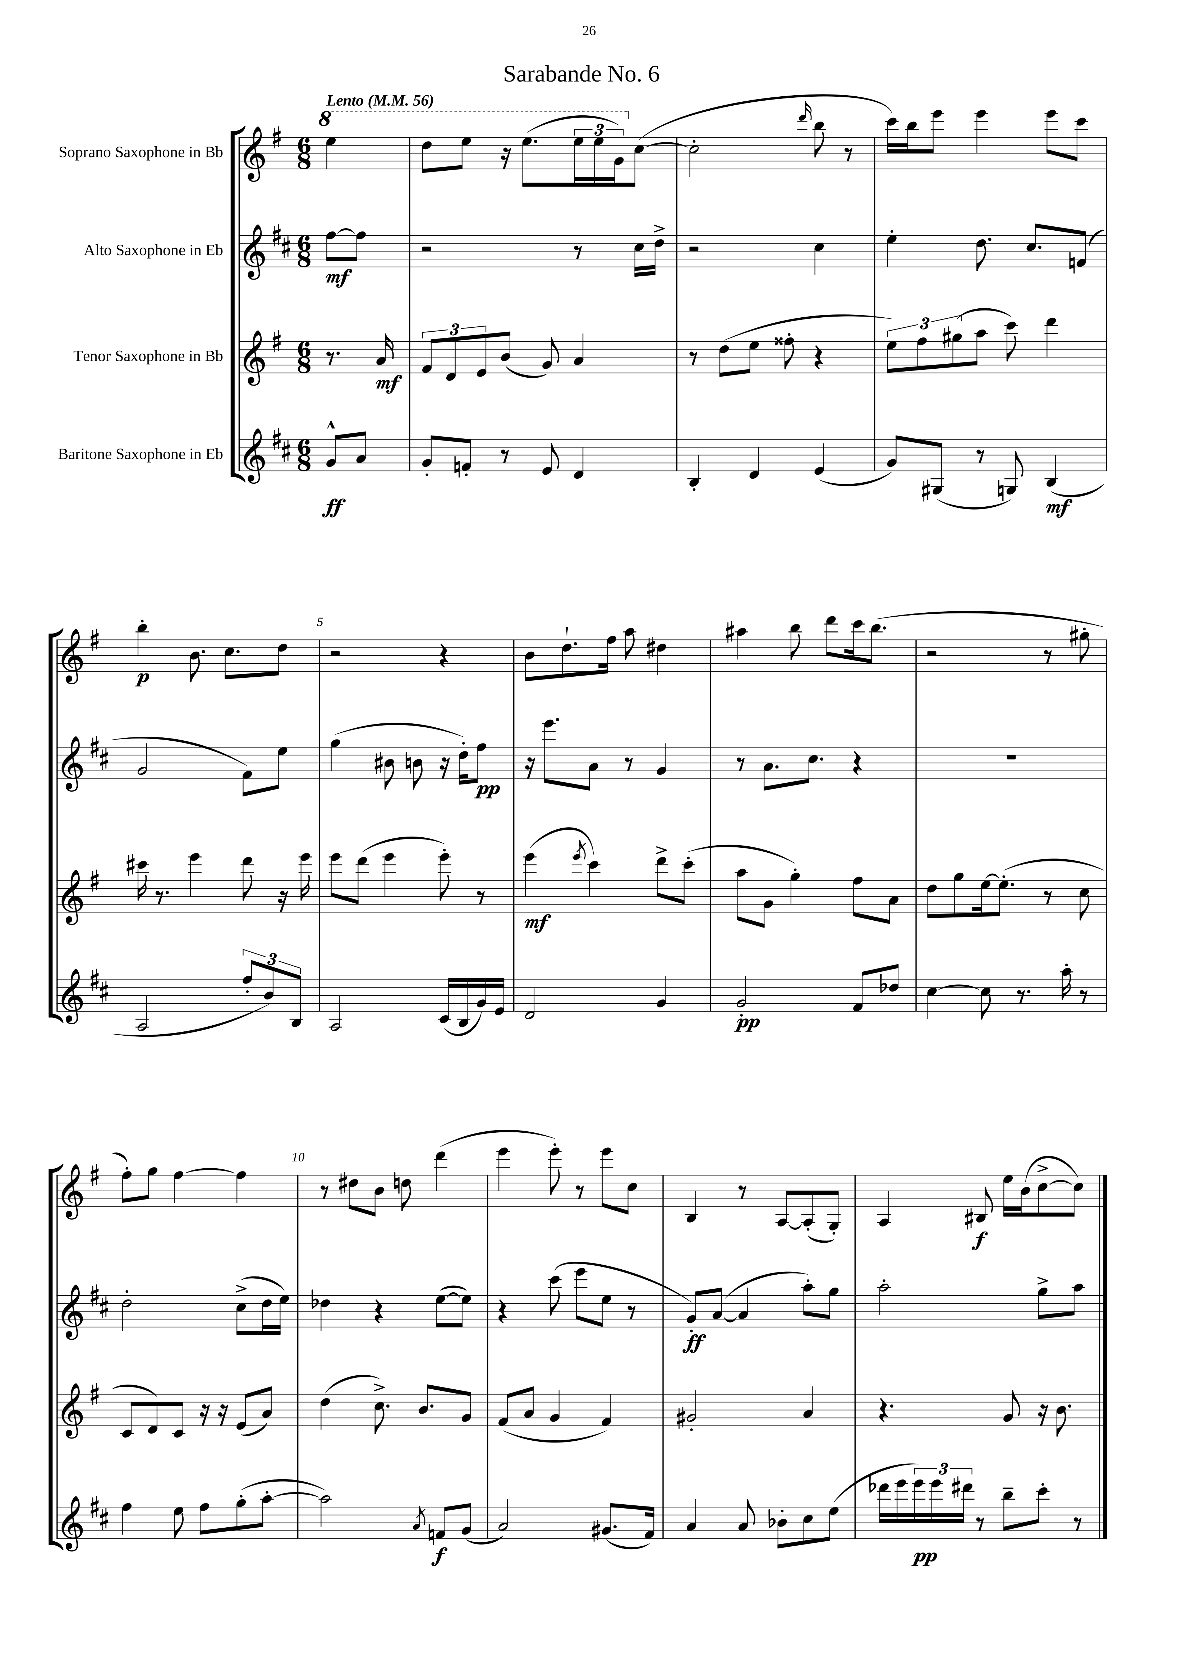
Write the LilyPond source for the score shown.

\header { title = "Sarabande No. 6" }
<<
\new StaffGroup <<
\new Staff = "s0" \with { instrumentName = "Soprano Saxophone in Bb" } {
    \clef treble \key g \major \numericTimeSignature \time 6/8 \partial 4 \tempo "Lento" 4 = 56
    \ottava #1 e'''4 |
    d'''8 e'''8 r16 e'''8.( \tuplet 3/2 { e'''16 e'''16 g''16) \ottava #0 } c''8~( |
    c''2-. \grace { d'''16 } b''8 r8 |
    c'''16) b''16 e'''8 e'''4 e'''8 c'''8 |
    b''4-.\p b'8. c''8. d''8 |
    r2 r4 |
    b'8 d''8.-! fis''16 a''8 dis''4 |
    ais''4 b''8 d'''8 c'''16 b''8.( |
    r2 r8 gis''8-. |
    fis''8-.) g''8 fis''4~ fis''4 |
    r8 dis''8 b'8 d''8 d'''4( |
    e'''4 e'''8-.) r8 e'''8 c''8 |
    b4 r8 a8~ a8-.( g8-.) |
    a4 bis8\f e''16 b'16( c''8~-> c''8) \bar "|." |
}
\new Staff = "s1" \with { instrumentName = "Alto Saxophone in Eb" } {
    \clef treble \key d \major \numericTimeSignature \time 6/8 \partial 4
    fis''8~\mf fis''8 |
    r2 r8 cis''16 d''16-> |
    r2 cis''4 |
    e''4-. d''8. cis''8. f'8( |
    g'2 fis'8) e''8 |
    g''4( bis'8 b'8 r16 d''16-.) fis''8\pp |
    r16 e'''8. a'8 r8 g'4 |
    r8 a'8. cis''8. r4 |
    R2. |
    d''2-. cis''8->( d''16 e''16) |
    des''4 r4 e''8~( e''8) |
    r4 cis'''8( e'''8 e''8 r8 |
    g'8-.\ff) a'8~( a'4 a''8-.) g''8 |
    a''2-. g''8-> a''8 \bar "|." |
}
\new Staff = "s2" \with { instrumentName = "Tenor Saxophone in Bb" } {
    \clef treble \key g \major \numericTimeSignature \time 6/8 \partial 4
    r8. a'16\mf |
    \tuplet 3/2 { fis'8 d'8 e'8 } b'8( g'8) a'4 |
    r8 d''8( e''8 fisis''8-. r4 |
    \tuplet 3/2 { e''8) fis''8 gis''8( } a''8 c'''8) d'''4 |
    cis'''16 r8. e'''4 d'''8 r16 e'''16 |
    e'''8 d'''8( e'''4 e'''8-.) r8 |
    e'''4\mf( \acciaccatura { e'''8 } c'''4) d'''8-> c'''8-.( |
    a''8 g'8 g''4-.) fis''8 a'8 |
    d''8 g''8 e''16~ e''8.-.( r8 c''8 |
    c'8 d'8) c'8 r16 r16 e'8( a'8) |
    d''4( c''8.->) b'8. g'8 |
    fis'8( a'8 g'4 fis'4) |
    gis'2-. a'4 |
    r4. g'8 r16 b'8. \bar "|." |
}
\new Staff = "s3" \with { instrumentName = "Baritone Saxophone in Eb" } {
    \clef treble \key d \major \numericTimeSignature \time 6/8 \partial 4
    g'8-^\ff a'8 |
    g'8-. f'8-. r8 e'8 d'4 |
    b4-. d'4 e'4( |
    g'8) gis8( r8 g8) b4\mf( |
    a2 \tuplet 3/2 { fis''8-. b'8) b8 } |
    a2 cis'16( b16 g'16) e'16 |
    d'2 g'4 |
    g'2-.\pp fis'8 des''8 |
    cis''4~ cis''8 r8. a''16-. r8 |
    fis''4 e''8 fis''8 g''8-.( a''8~-. |
    a''2) \acciaccatura { a'8 } f'8\f g'8( |
    a'2) gis'8.( fis'16) |
    a'4 a'8 bes'8-. cis''8 e''8( |
    des'''16 e'''16 \tuplet 3/2 { e'''16\pp) e'''16 dis'''16 } r8 b''8-- cis'''8-. r8 \bar "|." |
}
>>
>>
\layout { \context { \Score \override BarNumber.break-visibility = ##(#f #t #t) barNumberVisibility = #(every-nth-bar-number-visible 5) } }
